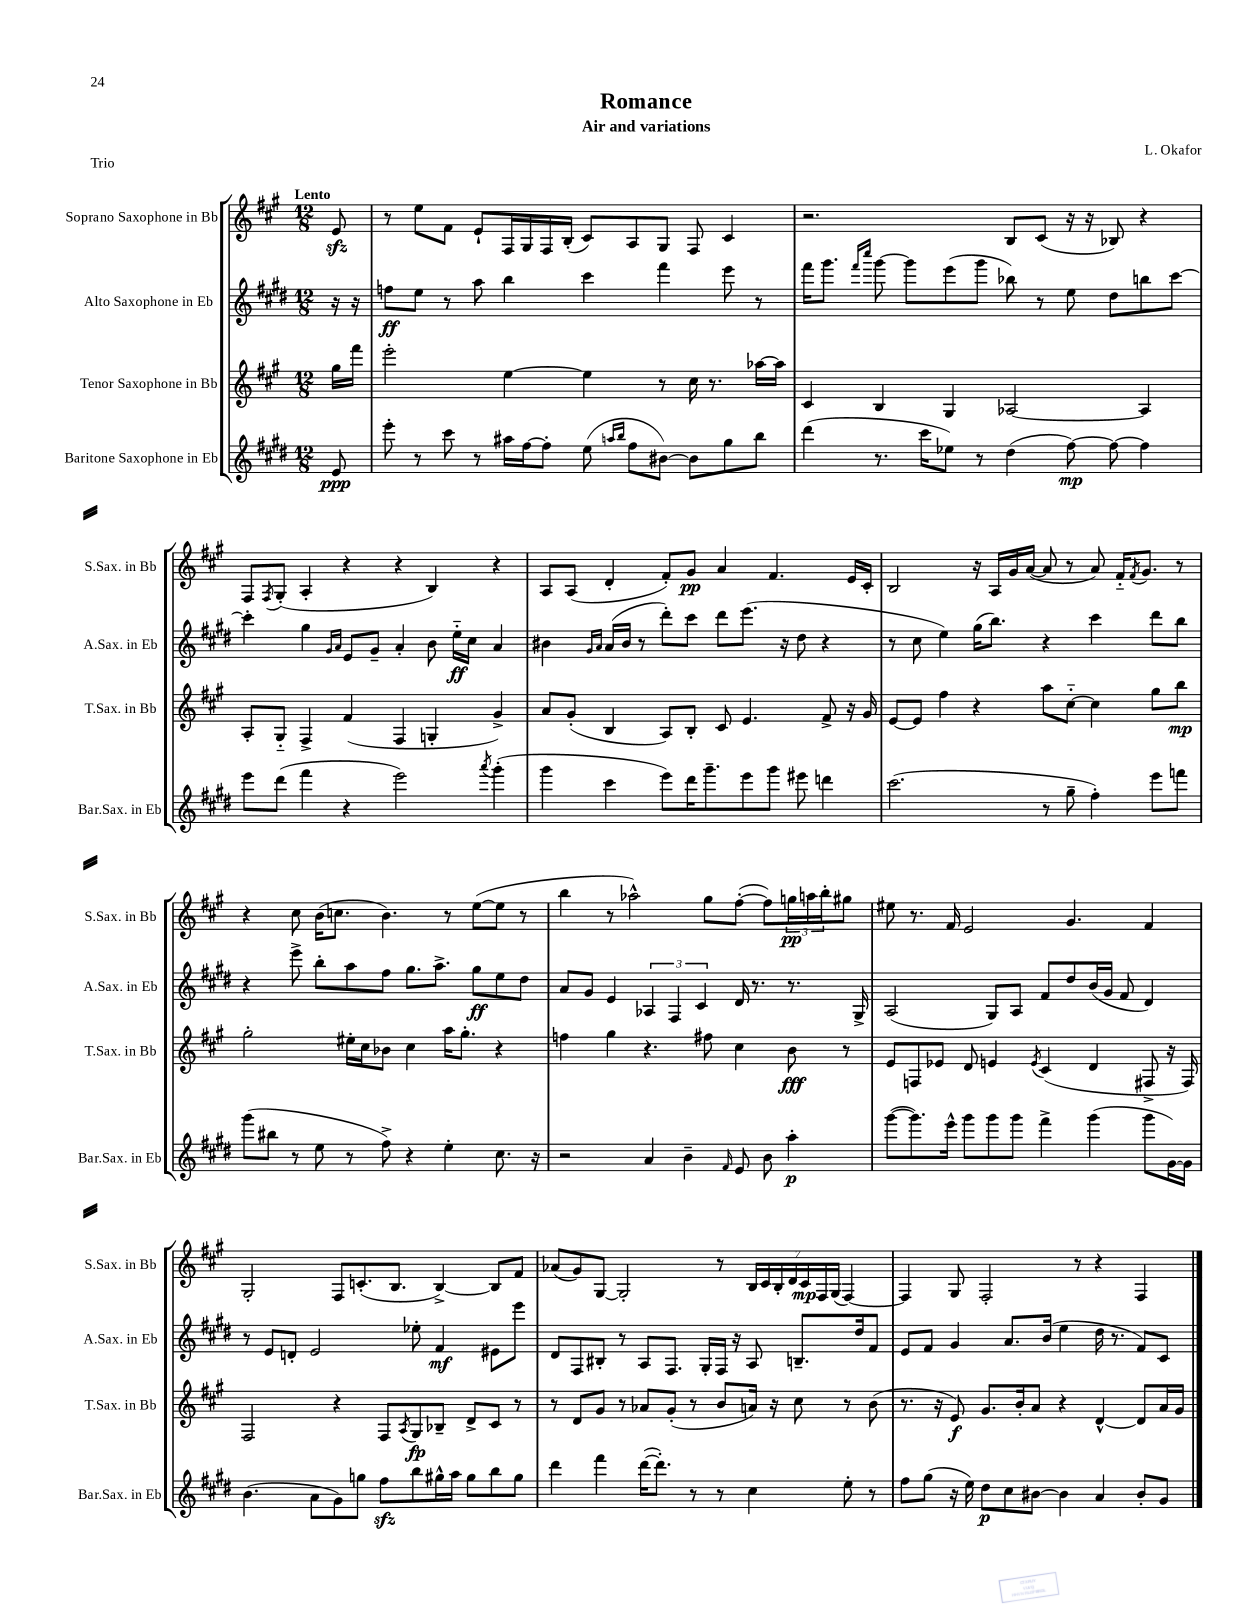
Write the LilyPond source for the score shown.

\header { title = "Romance" composer = "L. Okafor" subtitle = "Air and variations" piece = "Trio" }
<<
\new StaffGroup <<
\new Staff = "s0" \with { instrumentName = "Soprano Saxophone in Bb" shortInstrumentName = "S.Sax. in Bb" } {
    \clef treble \key a \major \numericTimeSignature \time 12/8 \partial 8 \tempo "Lento"
    e'8\sfz |
    r8 e''8 fis'8 e'8-! fis16 gis16 fis16 b16-.( cis'8) a8 gis8 fis8 cis'4 |
    r2. b8 cis'8( r16 r16 bes8) r4 |
    fis8 \acciaccatura { fis8 } gis8-.( a4-. r4 r4 b4) r4 |
    a8 a8( d'4-. fis'8-.) gis'8\pp a'4 fis'4. e'16 cis'16-. |
    b2 r16 a16 gis'16 a'16~( a'8 r8 a'8) fis'16-_ \acciaccatura { fis'8 } gis'8. r8 |
    r4 cis''8 b'16( c''8. b'4.) r8 e''8~( e''8 r8 |
    b''4 r8 aes''2-^) gis''8 fis''8~-.( fis''8) \tuplet 3/2 { g''16\pp a''16 b''16-. } gis''8 |
    eis''8 r8. fis'16 e'2 gis'4. fis'4 |
    gis2-. fis8 c'8.-.( b8. b4~->) b8 fis'8 |
    aes'8( gis'8) gis8~ gis2-. r8 \tuplet 7/4 { b16 cis'16 b16-. d'16 cis'16\mp fis16 gis16( } fis4~) |
    fis4 gis8 fis2-. r8 r4 fis4 \bar "|." |
}
\new Staff = "s1" \with { instrumentName = "Alto Saxophone in Eb" shortInstrumentName = "A.Sax. in Eb" } {
    \clef treble \key e \major \numericTimeSignature \time 12/8 \partial 8
    r16 r16 |
    f''8\ff e''8 r8 a''8 b''4 cis'''4 fis'''4 e'''8 r8 |
    fis'''16 gis'''8. \grace { fis'''16 cis''''16 } gis'''8~ gis'''8 e'''8( gis'''8 bes''8) r8 e''8 dis''8 b''8 cis'''8~ |
    cis'''4-. gis''4 \grace { gis'16 a'16 } e'8 gis'8-- a'4-. b'8 e''16-_\ff cis''16 a'4 |
    bis'4 \grace { gis'16 a'16 } a'16( bis'16 r8 dis'''8-.) cis'''8 dis'''8 e'''8.( r16 dis''8 r4 |
    r8 cis''8 e''4) gis''16( b''8.) r4 cis'''4 dis'''8 b''8 |
    r4 e'''8-> b''8-. a''8 fis''8 gis''8. a''8.-> gis''8\ff e''8 dis''8 |
    a'8 gis'8 e'4 \tuplet 3/2 { aes4 fis4 cis'4 } dis'16 r8. r8. gis16-> |
    a2( gis8) a8 fis'8 dis''8 b'16( gis'16 fis'8 dis'4) |
    r8 e'8 d'8-. e'2 ees''8-. fis'4\mf eis'8 e'''8 |
    dis'8 fis8 bis8-. r8 a8 fis8. gis16-. fis16 r16 a8 b8.-- dis''16 fis'8 |
    e'8 fis'8 gis'4 a'8. b'16( e''4 dis''16 r8. fis'8) cis'8 \bar "|." |
}
\new Staff = "s2" \with { instrumentName = "Tenor Saxophone in Bb" shortInstrumentName = "T.Sax. in Bb" } {
    \clef treble \key a \major \numericTimeSignature \time 12/8 \partial 8
    gis''16 fis'''16 |
    e'''2-. e''4~ e''4 r8 cis''16 r8. aes''16~ aes''16 |
    cis'4 b4 gis4 aes2~ aes4 |
    a8-. gis8-_ fis4-> fis'4( fis4 g4-. gis'4->) |
    a'8 gis'8-.( b4 a8) b8-. cis'8 e'4. fis'8-> r16 gis'16 |
    e'8~ e'8 fis''4 r4 a''8 cis''8~-_ cis''4 gis''8 b''8\mp |
    gis''2-. eis''16-. cis''16 bes'8 cis''4 a''16 gis''8.-. r4 |
    f''4 gis''4 r4. fis''8 cis''4 b'8\fff r8 |
    e'8 f8 ees'8 d'8 e'4 \acciaccatura { e'8 } cis'4( d'4 fis8-> r16 fis16) |
    fis2 r4 fis8 \acciaccatura { a8 } gis8\fp bes8-- d'8-> cis'8 r8 |
    r8 d'8 gis'8 r8 aes'8 gis'8-.( r8 b'8 a'16) r16 cis''8 r8 b'8( |
    r8. r16 e'8\f) gis'8. b'16-. a'8 r4 d'4~-^ d'8 a'16 gis'16 \bar "|." |
}
\new Staff = "s3" \with { instrumentName = "Baritone Saxophone in Eb" shortInstrumentName = "Bar.Sax. in Eb" } {
    \clef treble \key e \major \numericTimeSignature \time 12/8 \partial 8
    e'8\ppp |
    e'''8-. r8 cis'''8 r8 ais''16 fis''16~ fis''8-. e''8( \grace { a''16 b''16 } fis''8 bis'8~) bis'8 gis''8 b''8 |
    dis'''4( r8. cis'''16 ees''8) r8 dis''4( fis''8~\mp) fis''8~ fis''4 |
    e'''8 dis'''8( fis'''4 r4 e'''2) \acciaccatura { a'''8 } gis'''4-.( |
    gis'''4 cis'''4 e'''8) dis'''16 gis'''8.-- e'''8 gis'''8 eis'''8 d'''4 |
    cis'''2.( r8 gis''8-- fis''4-.) e'''8 f'''8 |
    gis'''8( bis''8 r8 e''8 r8 fis''8->) r4 e''4-. cis''8. r16 |
    r2 a'4 b'4-- \grace { fis'16 } e'8 b'8 a''4-.\p |
    gis'''8~( gis'''8.) e'''16-^ gis'''8 gis'''8 gis'''8 fis'''4-> gis'''4( gis'''8 gis'16~) gis'16 |
    b'4.( a'8 gis'8) g''8 fis''8\sfz b''8 gis''16-^ a''16 gis''8 b''8 gis''8 |
    dis'''4 fis'''4 dis'''16~( dis'''8.-.) r8 r8 cis''4 e''8-. r8 |
    fis''8 gis''8( r16 e''16) dis''8\p cis''8 bis'8~ bis'4 a'4 bis'8-. gis'8 \bar "|." |
}
>>
>>
\layout { \context { \Score \remove "Bar_number_engraver" } }
